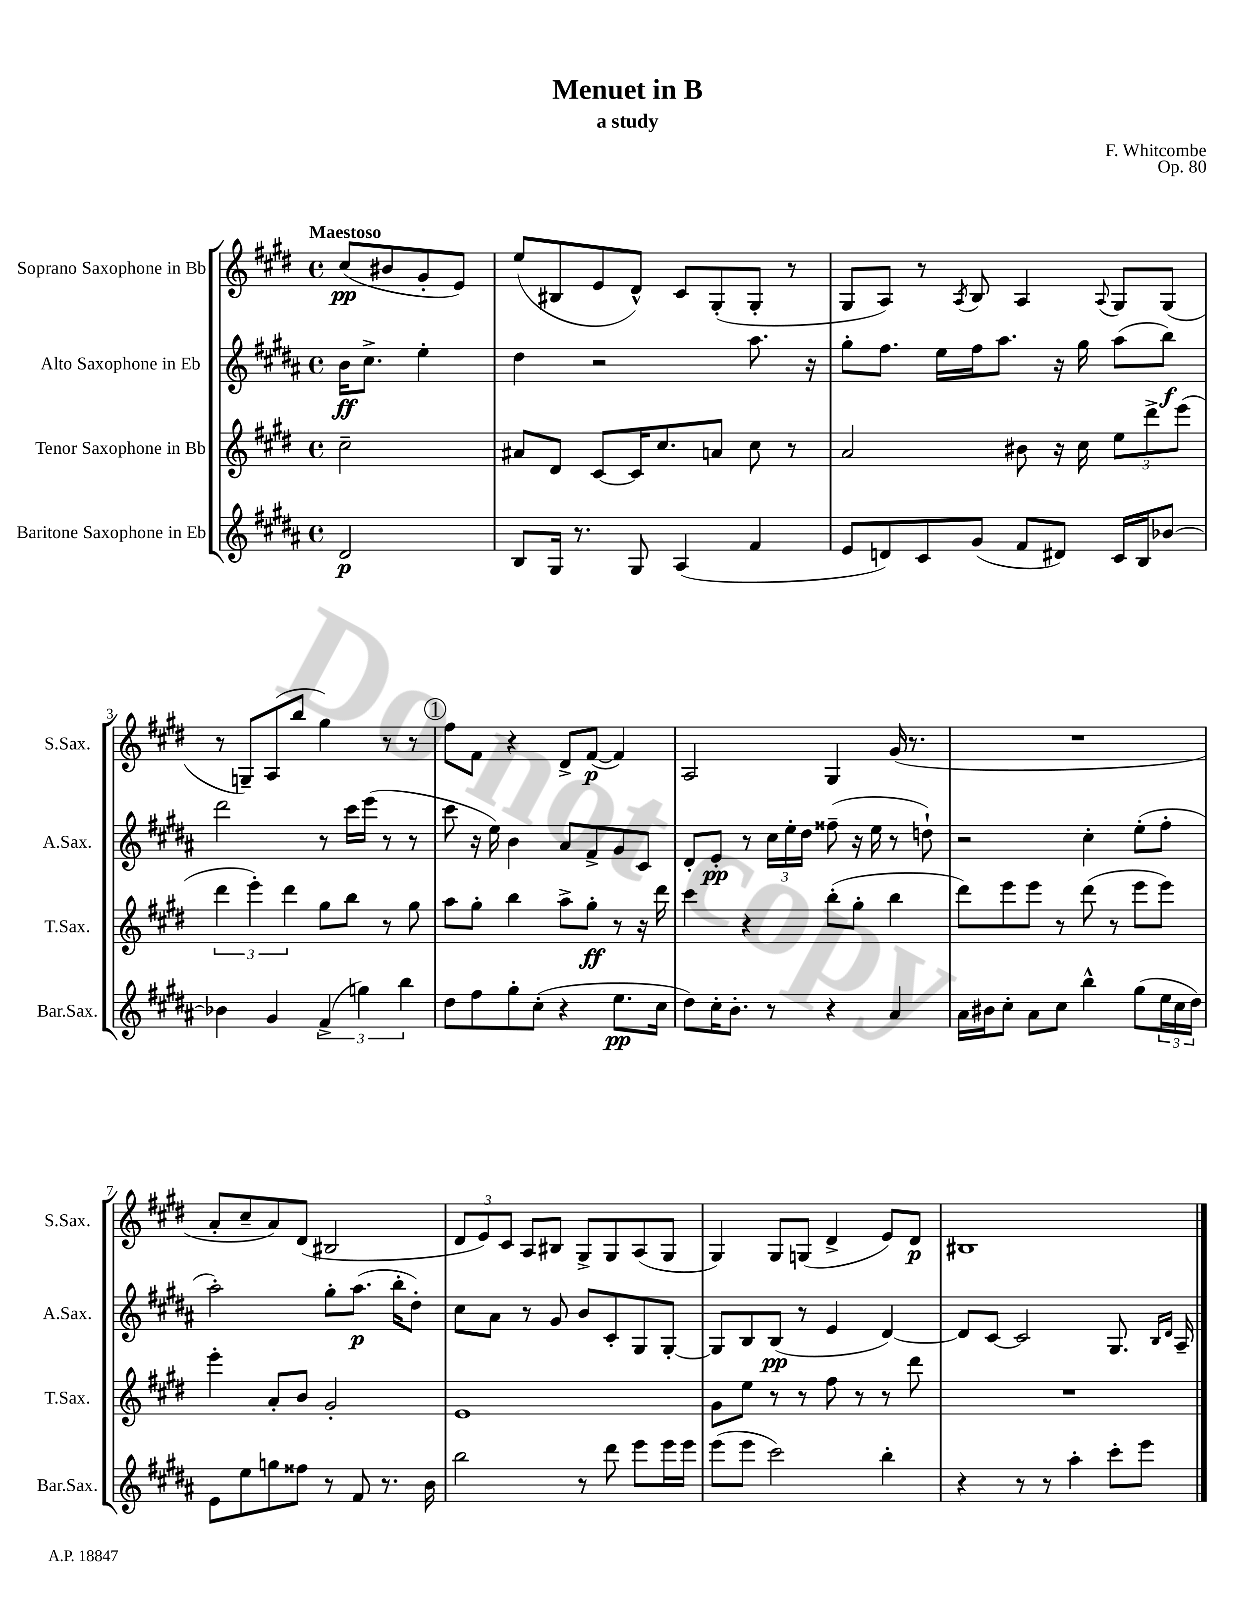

**kern	**kern	**kern	**kern
*staff4	*staff3	*staff2	*staff1
*clefG2	*clefG2	*clefG2	*clefG2
*k[f#c#g#d#a#]	*k[f#c#g#d#]	*k[f#c#g#d#a#]	*k[f#c#g#d#]
*M4/4	*M4/4	*M4/4	*M4/4
*met(c)	*met(c)	*met(c)	*met(c)
2d#	2cc#~	16b	(8cc#
.	.	8.cc#^	.
.	.	.	8b#
.	.	4ee'	8g#'
.	.	.	8e)
=	=	=	=
8B	8a#	4dd#	(8ee
16G#	8d#	.	8B#
8.r	.	.	.
.	[8c#	2r	8e
8G#	16c#]	.	8d#^^)
.	8.cc#	.	.
(4A#	.	.	8c#
.	8a	.	(8G#'
4f#	8cc#	8.aa#	8G#'
.	8r	.	8r
.	.	16r	.
=	=	=	=
8e	2a	8gg#'	8G#
8d)	.	8.ff#	8A)
8c#	.	.	8r
.	.	16ee	.
.	.	.	8qA
(8g#	.	16ff#	8B
.	.	8.aa#	.
8f#	8b#	.	4A
8d#)	16r	16r	.
.	16cc#	16gg#	.
.	.	.	8qqA
16c#	12ee	(8aa#	8G#
16B	.	.	.
.	12ddd#^	.	.
[8b-	.	8bb)	(8G#
.	(12eee	.	.
=	=	=	=
4b-]	6ddd#	2ddd#	8r
.	.	.	8G~)
.	6eee')	.	.
4g#	.	.	(8A
.	6ddd#	.	.
.	.	.	8bb
(6f#^	8gg#	8r	4gg#)
.	8bb	16ccc#	.
6gg)	.	.	.
.	.	(16eee	.
.	8r	8r	8r
6bb	.	.	.
.	8gg#	8r	8r
=	=	=	=
8dd#	8aa	8ccc#	8ff#
8ff#	8gg#'	16r	8f#
.	.	16ee)	.
8gg#'	4bb	4b	4r
(8cc#'	.	.	.
4r	8aa^	8a#	8d#^
.	8gg#'	8f#^	([8f#
8.ee	8r	8g#	4f#])
.	16r	8c#	.
16cc#	16ddd#	.	.
=	=	=	=
8dd#)	4ccc#	8d#'	2A
16cc#'	.	8e'	.
8.b'	.	.	.
.	4r	8r	.
8r	.	24cc#	.
.	.	24ee'	.
.	.	24dd#	.
4r	(8bb'	(8ff##~	4G#
.	8gg#'	16r	.
.	.	16ee	.
4a#	4bb	8r	(16g#
.	.	.	8.r
.	.	8dd`)	.
=	=	=	=
16a#	8ddd#)	2r	1r
16b#	.	.	.
8cc#'	8eee	.	.
8a#	8eee	.	.
8cc#	8r	.	.
4bb^^	(8ddd#	4cc#'	.
.	8r	.	.
(8gg#	8eee	(8ee'	.
24ee	8eee)	8ff#'	.
24cc#	.	.	.
24dd#)	.	.	.
=	=	=	=
8e	4eee'	2aa#')	8a'
8ee	.	.	8cc#~
8gg	8a'	.	8a)
8ff##	8b	.	(8d#
8r	2g#'	8gg#'	2B#
8f#	.	(8.aa#	.
8.r	.	.	.
.	.	16bb'	.
.	.	8dd#')	.
16b	.	.	.
=	=	=	=
2bb	1e	8cc#	12d#
.	.	.	12e)
.	.	8a#	.
.	.	.	12c#
.	.	8r	8A
.	.	8g#	8B#
8r	.	8b	8G#^
8ddd#	.	8c#'	8G#
8eee	.	8G#	(8A
16eee	.	[8G#'	8G#
16eee	.	.	.
=	=	=	=
(8eee	8g#	8G#]	4G#)
8eee	8ee	8B	.
2ccc#)	8r	(8B	8G#
.	8r	8r	(8G
.	8ff#	4e	4d#^
.	8r	.	.
4bb'	8r	[4d#)	8e)
.	8ddd#	.	8d#
=	=	=	=
4r	1r	8d#]	1B#
.	.	[8c#	.
8r	.	2c#]	.
8r	.	.	.
4aa#'	.	.	.
8ccc#'	.	8.G#	.
8eee	.	.	.
.	.	16qqB	.
.	.	16qqd#	.
.	.	16A#~	.
==	==	==	==
*-	*-	*-	*-
